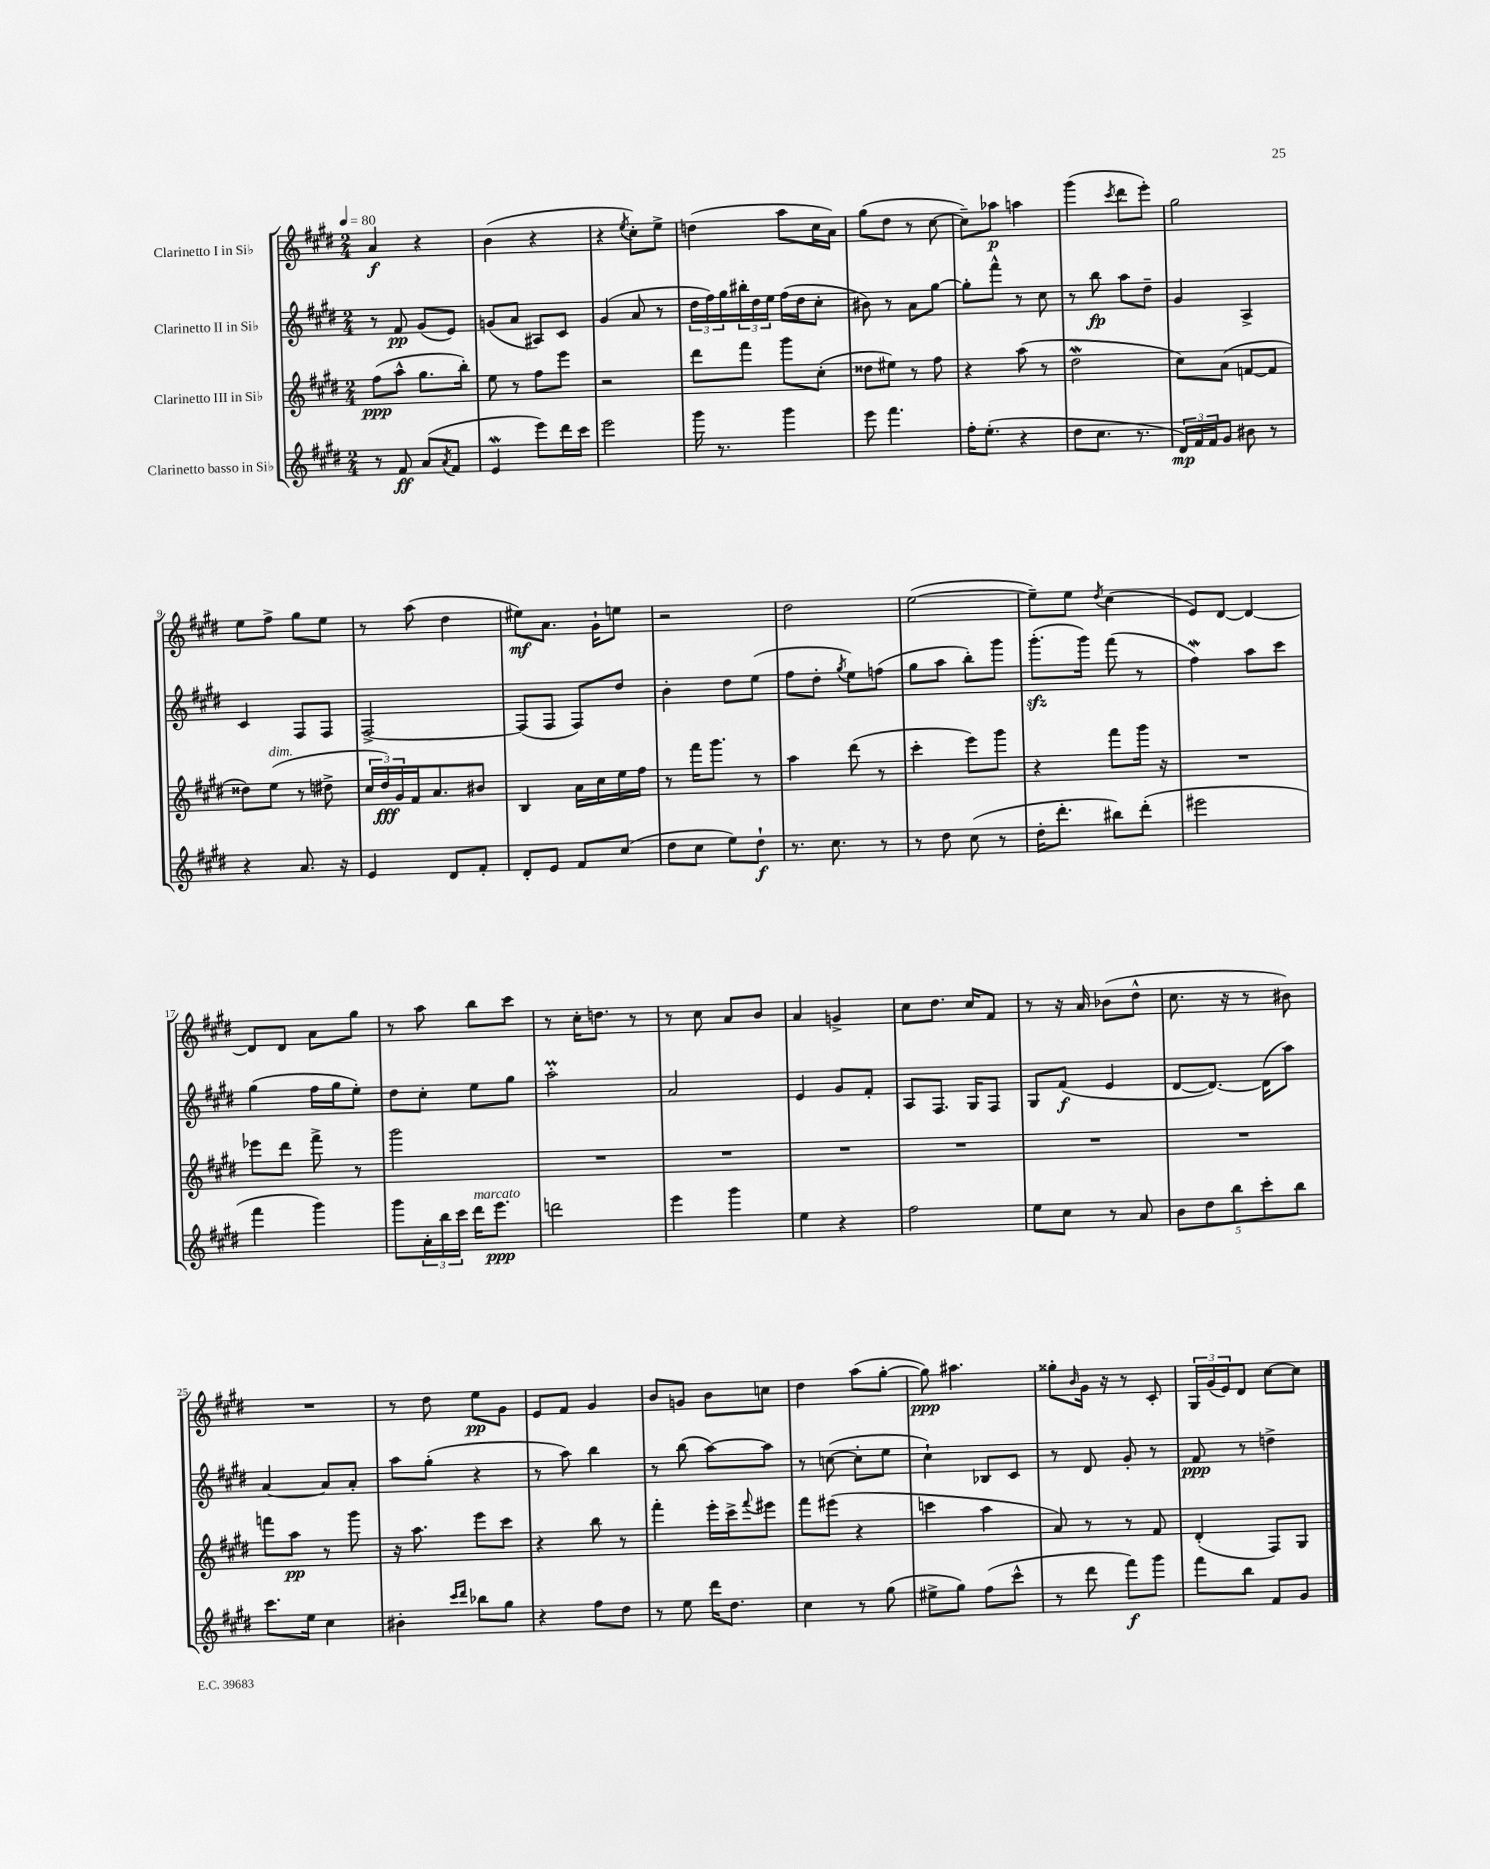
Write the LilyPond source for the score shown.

<<
\new StaffGroup <<
\new Staff = "s0" \with { instrumentName = "Clarinetto I in Sib" } {
    \clef treble \key e \major \numericTimeSignature \time 2/4 \tempo 4 = 80
    a'4\f r4 |
    b'4( r4 |
    r4 \acciaccatura { e''8 } cis''8-.) e''8-> |
    d''4( a''8 cis''16 a'16) |
    gis''8( dis''8 r8 cis''8~ |
    cis''8--) aes''8\p a''4 |
    gis'''4( \acciaccatura { cis'''8 } dis'''8 e'''8-.) |
    gis''2 |
    e''8 fis''8-> gis''8 e''8 |
    r8 a''8( dis''4 |
    eis''8\mf) a'8. gis'16-! e''8 |
    r2 |
    dis''2 |
    e''2~( |
    e''8--) e''8 \acciaccatura { dis''8 } cis''4( |
    e'8) dis'8~ dis'4~ |
    dis'8 dis'8 a'8 gis''8 |
    r8 a''8 b''8 cis'''8 |
    r8 cis''16-. d''8. r8 |
    r8 cis''8 a'8 b'8 |
    a'4 g'4-> |
    cis''8 dis''8. cis''16 fis'8 |
    r8 r16 a'16 bes'8( dis''8-^ |
    cis''8. r16 r8 bis'8) |
    R2 |
    r8 dis''8 e''8\pp gis'8 |
    e'8 fis'8 gis'4 |
    b'8 g'8 b'8 c''8 |
    dis''4 a''8( gis''8~-. |
    gis''8\ppp) ais''4. |
    gisis''8-. \grace { b'16 } gis'16 r16 r8 cis'8-. |
    \tuplet 3/2 { gis16 gis'16( e'16) } dis'8 cis''8~ cis''8 \bar "|." |
}
\new Staff = "s1" \with { instrumentName = "Clarinetto II in Sib" } {
    \clef treble \key e \major \numericTimeSignature \time 2/4
    r8 fis'8\pp gis'8( e'8) |
    g'8( a'8 ais8) cis'8 |
    gis'4( a'8 r8 |
    \tuplet 3/2 { dis''16 fis''16) gis''16 } \tuplet 3/2 { bis''16-. dis''16 e''16 } fis''16( dis''16 cis''8-. |
    bis'8) r8 a'8 gis''8~ |
    gis''8-. fis'''8-^ r8 cis''8 |
    r8 b''8\fp a''8 dis''8-- |
    gis'4 a4-> |
    cis'4 fis8 fis8 |
    fis2~-> |
    fis8( fis8 fis8) dis''8 |
    b'4-. dis''8 e''8( |
    fis''8 dis''8-. \acciaccatura { gis''8 } e''8) f''8( |
    gis''8 a''8 b''8-.) gis'''8 |
    gis'''8.-.\sfz( gis'''16) fis'''8( r8 |
    fis''4\mordent) a''8 cis'''8 |
    gis''4( fis''16 gis''16 e''8-.) |
    dis''8 cis''8-. e''8 gis''8 |
    a''2-.\prall |
    a'2 |
    e'4 gis'8 fis'8-. |
    a8 fis8. gis16 fis8 |
    gis8 fis'8\f( e'4 |
    dis'8~ dis'8.~) dis'16( a''8) |
    a'4~ a'8 a'8-. |
    a''8 gis''8-.( r4 |
    r8 a''8) b''4 |
    r8 b''8( a''8~) a''8 |
    r8 c''8~( c''8-. e''8 |
    cis''4-!) bes8 cis'8 |
    r8 dis'8 gis'8-. r8 |
    fis'8\ppp r8 d''4-> \bar "|." |
}
\new Staff = "s2" \with { instrumentName = "Clarinetto III in Sib" } {
    \clef treble \key e \major \numericTimeSignature \time 2/4
    fis''8\ppp( a''8-^ gis''8. b''16-.) |
    e''8 r8 fis''8 e'''8 |
    r2 |
    dis'''8 fis'''8 gis'''8 cis''8-.( |
    disis''8 eis''8) r8 fis''8 |
    r4 a''8( r8 |
    dis''2\mordent |
    cis''8) a'8( f'8~ f'8 |
    disis''8) e''8^\markup { \italic "dim." }( r8 dis''8-> |
    \tuplet 3/2 { cis''16 dis''16\fff) gis'16 } fis'16 a'8. bis'8 |
    b4 a'16 cis''16 e''16 fis''16 |
    r8 fis'''16 gis'''8. r8 |
    a''4 dis'''8( r8 |
    cis'''4-. e'''8) gis'''8 |
    r4 fis'''8 gis'''16 r16 |
    R2 |
    ees'''8 dis'''8 fis'''8-> r8 |
    gis'''2 |
    R2 |
    R2 |
    R2 |
    R2 |
    R2 |
    R2 |
    f'''8 a''8\pp r8 gis'''8 |
    r16 a''8. e'''8 cis'''8 |
    r4 b''8 r8 |
    fis'''4-. e'''16-. cis'''16-> \appoggiatura { fis'''8 } eis'''8 |
    fis'''8 eis'''8( r4 |
    c'''4 a''4 |
    a'8) r8 r8 fis'8 |
    dis'4-.( fis8) gis8 \bar "|." |
}
\new Staff = "s3" \with { instrumentName = "Clarinetto basso in Sib" } {
    \clef treble \key e \major \numericTimeSignature \time 2/4
    r8 fis'8\ff a'8( \acciaccatura { a'8 } fis'8 |
    e'4\mordent e'''8) dis'''16 cis'''16 |
    e'''2 |
    gis'''16 r8. gis'''4 |
    e'''8 fis'''4. |
    fis''16-. e''8.-.( r4 |
    dis''8 cis''8. r8. |
    \tuplet 3/2 { dis'16\mp) fis'16 fis'16 } gis'8 bis'8 r8 |
    r4 a'8. r16 |
    e'4 dis'8 fis'8-. |
    dis'8-. e'8 fis'8 cis''8( |
    dis''8 cis''8 e''8) dis''8-!\f |
    r8. cis''8. r8 |
    r8 dis''8 cis''8( r8 |
    dis''16-. dis'''8.-. bis''8) dis'''8-.( |
    eis'''2 |
    fis'''4 gis'''4) |
    gis'''8 \tuplet 3/2 { a'16-. b''16 cis'''16 } dis'''16^\markup { \italic "marcato" } e'''8.\ppp |
    d'''2 |
    e'''4 gis'''4 |
    e''4 r4 |
    fis''2 |
    e''8 cis''8 r8 a'8 |
    \tuplet 5/4 { b'8 dis''8 b''8 cis'''8-. b''8 } |
    cis'''8. e''16 cis''4 |
    bis'4-. \grace { cis'''16 dis'''16 } bes''8 gis''8 |
    r4 fis''8 dis''8 |
    r8 e''8 dis'''16 dis''8. |
    cis''4 r8 gis''8( |
    eis''8-> gis''8) fis''8( cis'''8-^ |
    r8 dis'''8 fis'''8\f) gis'''8 |
    fis'''8 b''8 fis'8 gis'8 \bar "|." |
}
>>
>>
